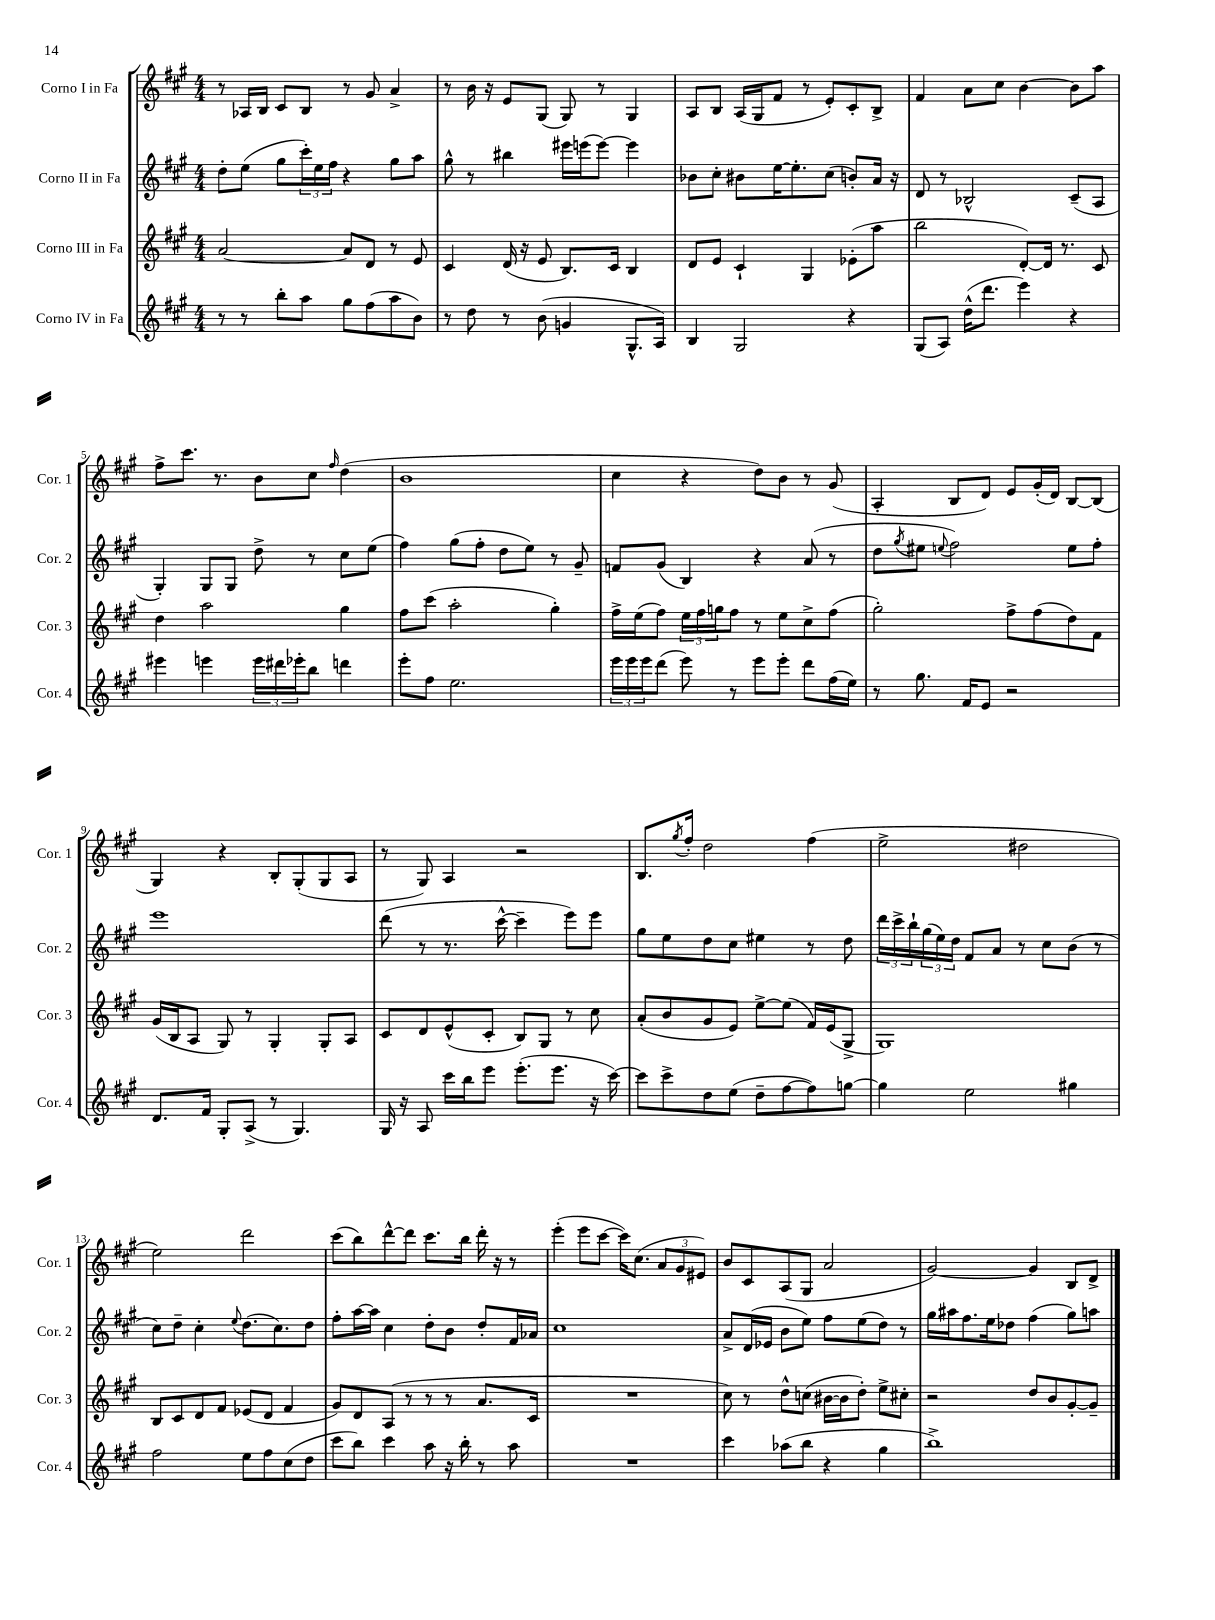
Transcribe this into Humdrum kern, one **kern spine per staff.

**kern	**kern	**kern	**kern
*staff4	*staff3	*staff2	*staff1
*clefG2	*clefG2	*clefG2	*clefG2
*k[f#c#g#]	*k[f#c#g#]	*k[f#c#g#]	*k[f#c#g#]
*M4/4	*M4/4	*M4/4	*M4/4
8r	[2a/	8dd'\L	8r
8r	.	(8ee\J	16A-/LL
.	.	.	16B/JJ
8bb'\L	.	8gg#\L	8c#/L
8aa\J	.	24ccc#'\L)	8B/J
.	.	24ee\	.
.	.	24ff#\JJ	.
8gg#\L	8a/]L	4r	8r
(8ff#\	8d/J	.	8g#/
8aa\	8r	8gg#\L	4a^/
8b\J)	8e/	8aa\J	.
=	=	=	=
8r	4c#/	8gg#^^\	8r
8dd\	.	8r	16b\
.	.	.	16r
8r	(16d/	4bb#\	8e/L
.	16r	.	.
(8b\	8e/	.	(8G#/J
4g/	8.B/L)	16eee#\LL	8G#/)
.	.	(16eee\J	.
.	.	[8eee\J)	8r
.	16c#/Jk	.	.
8.G#^^/L	4B/	4eee\]	4G#/
16A/Jk)	.	.	.
=	=	=	=
4B/	8d/L	8b-\L	8A/L
.	8e/J	8cc#'\J	8B/J
2G#/	4c#`/	8b#\L	(16A/LL
.	.	.	16G#/J
.	.	[16ee\K	8f#/J
.	.	8.ee'\]	.
.	4G#/	.	8r
.	.	(8cc#\J	8e'/L)
4r	(8e-'\L	8b'/L)	8c#'/
.	8aa\J	16a/Jk	8B^/J
.	.	16r	.
=	=	=	=
(8G#/L	2bb\	8d/	4f#/
8A/J)	.	8r	.
(16dd^^\LK	.	2B-^^/	8a\L
8.ddd\J	.	.	.
.	.	.	8cc#\J
4eee\)	[8d'/L)	.	[4b\
.	16d/]Jk	.	.
.	8.r	.	.
4r	.	(8c#~/L	8b\]L
.	8c#/	8A/J	8aa\J
=	=	=	=
4eee#\	4dd\	4G#'/)	8ff#^\L
.	.	.	8.ccc#\J
4eee\	2aa\	8G#/L	.
.	.	.	8.r
.	.	8G#/J	.
24eee\LL	.	8dd^\	8b\L
24ddd#\	.	.	.
24eee-'\J	.	.	.
8bb\J	.	8r	8cc#\J
.	.	.	16qqff#/
4ddd\	4gg#\	8cc#\L	(4dd\
.	.	(8ee\J	.
=	=	=	=
8eee'\L	8ff#\L	4ff#\)	1b
8ff#\J	(8ccc#\J	.	.
2.ee\	2aa'\	(8gg#\L	.
.	.	8ff#'\J	.
.	.	8dd\L	.
.	.	8ee\J)	.
.	4gg#'\)	8r	.
.	.	8g#~/	.
=	=	=	=
24eee\LL	16ff#^\LL	8f/L	4cc#\
24eee\	.	.	.
.	(16ee\J	.	.
24eee\J	.	.	.
(8ddd\J	8ff#\J)	(8g#/J	.
8eee\)	24ee\LL	4B/)	4r
.	24ff#\	.	.
.	24gg\J	.	.
8r	8ff#\J	.	.
8eee\L	8r	4r	8dd\L)
8eee'\J	8ee\L	.	8b\J
8ddd\L	8cc#^\	(8a/	8r
(16ff#\L	(8ff#\J	8r	(8g#/
16ee\JJ)	.	.	.
=	=	=	=
8r	2gg#'\)	8dd\L	4A'/
.	.	8qgg#/	.
8.gg#\	.	8ee#\J	.
.	.	8qqee/	.
.	.	2ff#\)	8B/L
16f#/LK	.	.	.
8e/J	.	.	8d/J)
2r	8ff#^\L	.	8e/L
.	(8ff#\	.	(16g#'/L
.	.	.	16d/JJ)
.	8dd\)	8ee\L	[8B/L
.	8f#\J	8ff#'\J	(8B/]J
=	=	=	=
8.d/L	(16g#/LL	1eee	4G#/)
.	16B/J	.	.
.	8A/J	.	.
16f#/Jk	.	.	.
8G#'/L	8G#/)	.	4r
(8A^/J	8r	.	.
8r	4G#'/	.	8B'/L
4.G#/)	.	.	(8G#'/
.	8G#'/L	.	8G#/
.	8A/J	.	8A/J
=	=	=	=
16G#/	8c#/L	(8ddd\	8r
16r	.	.	.
8A/	8d/	8r	8G#/)
16ccc#\LL	(8e^^/	8.r	4A/
16bb\J	.	.	.
8eee\J	8c#'/J	.	.
.	.	[16ccc#^^\	.
(8.eee'\L	8B/L)	4ccc#~\]	2r
.	8G#/J	.	.
8.eee\J	.	.	.
.	8r	8eee\L)	.
16r	8cc#\	8eee\J	.
[16ccc#\)	.	.	.
=	=	=	=
8ccc#\]L	(8a'/L	8gg#\L	8.B/L
8ccc#^\	8b/	8ee\	.
.	.	.	8qgg#/
.	.	.	16ff#'/Jk
8dd\	8g#/	8dd\	2dd\
(8ee\J	8e/J)	8cc#\J	.
8dd~\L	[8ee^\L	4ee#\	.
[8ff#\	(8ee\]J	.	.
8ff#\])	16f#/LL)	8r	(4ff#\
.	(16e/J	.	.
[8gg\J	8G#^/J	8dd\	.
=	=	=	=
4gg\]	1G#)	24ddd\LL	2ee^\
.	.	24ccc#^\	.
.	.	24bb`\	.
.	.	(24gg#\	.
.	.	24ee\)	.
.	.	24dd\JJ	.
2ee\	.	8f#/L	.
.	.	8a/J	.
.	.	8r	2dd#\
.	.	8cc#\L	.
4gg#\	.	(8b\J	.
.	.	8r	.
=	=	=	=
2ff#\	8B/L	8cc#\L)	2ee\)
.	8c#/	8dd~\J	.
.	8d/	4cc#'\	.
.	8f#/J	.	.
.	.	8qqee/	.
8ee\L	(8e-/L	(8.dd\L	2ddd\
8ff#\	8d/J	.	.
.	.	8.cc#\)	.
(8cc#\	4f#/	.	.
8dd\J	.	8dd\J	.
=	=	=	=
8ccc#\L	8g#/L)	8ff#'\L	(8ccc#\L
8bb\J)	8d/	[16aa\L	8bb\)
.	.	16aa\]JJ	.
4ccc#\	(8A/J	4cc#\	[8ddd^^\
.	8r	.	8ddd\]J
8aa\	8r	8dd'\L	8.ccc#\L
16r	8r	8b\J	.
16bb'\	.	.	16bb\Jk
8r	8.a/L	8dd'/L	16ddd'\
.	.	.	16r
8aa\	.	16f#/L	8r
.	16c#/Jk	16a-/JJ	.
=	=	=	=
1r	1r	1cc#	(4eee'\
.	.	.	8eee\L
.	.	.	[8ccc#\J
.	.	.	16ccc#\]LK)
.	.	.	(8.cc#\J
.	.	.	12a/L
.	.	.	12g#/
.	.	.	12e#/J)
=	=	=	=
4ccc#\	8cc#\)	8a^/L	8b/L
.	8r	(16d/L	8c#/
.	.	16e-/JJ	.
(8aa-\L	8dd^^\L	8b\L	(8A/
8bb\J	(8cc\J	8ee\J)	8G#/J
4r	[16b#\LL	8ff#\L	2a/
.	16b#\]J	.	.
.	8dd'\J)	(8ee\	.
4gg#\	8ee^\L	8dd\J)	.
.	8cc#'\J	8r	.
=	=	=	=
1bb^)	2r	16gg#\LL	[2g#/)
.	.	16aa#\J	.
.	.	8.ff#\	.
.	.	16ee\k	.
.	.	8dd-\J	.
.	8dd/L	(4ff#\	4g#/]
.	8b/	.	.
.	[8g#'/	8gg#\L)	8B/L
.	8g#~/]J	8aa\J	8d^/J
==	==	==	==
*-	*-	*-	*-
